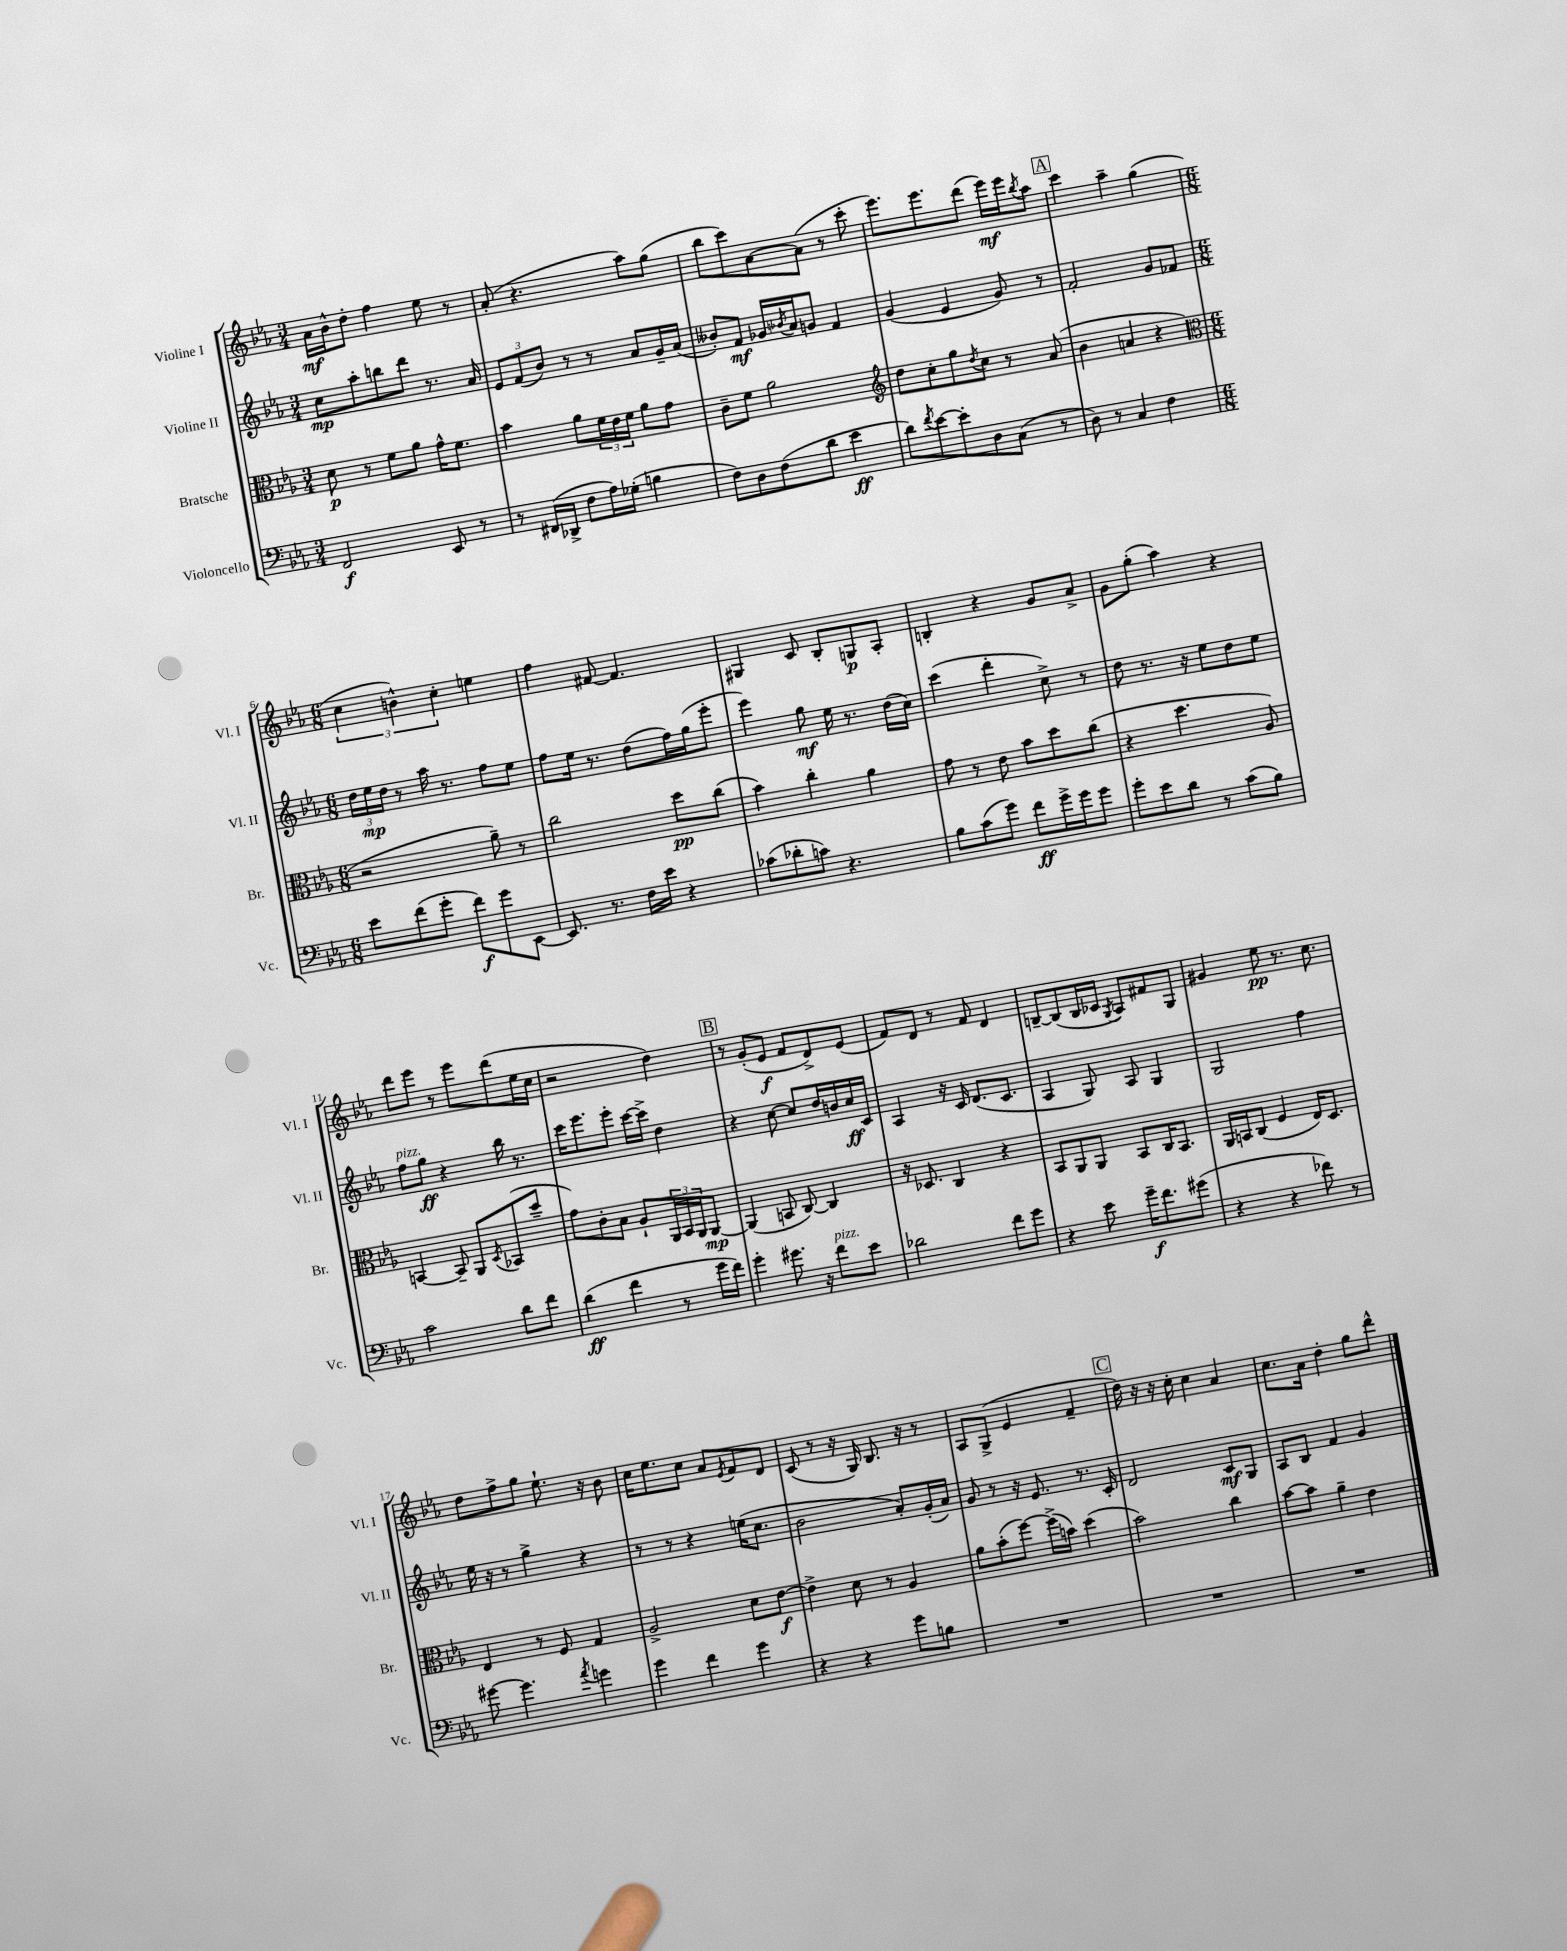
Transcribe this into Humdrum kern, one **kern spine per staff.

**kern	**kern	**kern	**kern
*staff4	*staff3	*staff2	*staff1
*clefF4	*clefC3	*clefG2	*clefG2
*k[b-e-a-]	*k[b-e-a-]	*k[b-e-a-]	*k[b-e-a-]
*M3/4	*M3/4	*M3/4	*M3/4
2FF/	8d\	8cc\L	16a-\LL
.	.	.	16b-^^\J
.	8r	8aa-'\	8dd'\J
.	8f\L	8bb\	4ff\
.	8a-\J	8ddd\J	.
8EE-/	16g^^\LK	8.r	8ee-\
.	8.f\J	.	.
8r	.	.	8r
.	.	16a-/	.
=	=	=	=
8r	4b-\	12e-/L	(8a-'/
.	.	(12f/	.
(16FF#/LL	.	.	4.r
.	.	12b-/J)	.
16DD-^/JJ	.	.	.
8F\L	8a-\L	8r	.
16A-\L)	24f\L	8r	.
.	24e-\	.	.
(16G-'\JJ	.	.	.
.	24f\JJ	.	.
4B\	8a-\L	8a-/L	8aa-\L)
.	8g\J	16g~/L	(8gg\J
.	.	(16a-/JJ	.
=	=	=	=
8F\L)	8c~\L	8b--'/L)	8bb-\L
8D\	8f\J	8f/J	8ccc\)
(8F\	2a-\	16g-/LL	[8a-\
.	.	8qb-/	.
.	.	16a-/J	.
8d\J	.	8g/J	(8a-\]J
4e-\	.	4f/	8r
.	.	.	8ccc'\
=	=	=	=
*	*clefG2	*	*
8d\L)	8dd\L	(4g/	8.eee-\L)
8qf/	.	.	.
[8e-\	8cc'\	.	.
.	.	.	8.eee-\
8e-'\]	8gg\	4e-/	.
.	8qdd/	.	.
8D\	8cc\J	.	(8ddd\J
(8C\J	8r	8g/)	16eee-\LL)
.	.	.	16eee-\J
.	.	.	8qbb-/
8r	(8a-/	8r	8aa-\J
=	=	=	=
8D\)	4b-\	2f'/	4ccc\
8r	.	.	.
4C/	4a/	.	4aa-~\
4F\	4r	8g/L	(4gg\
.	.	8f-/J	.
=	=	=	=
*	*clefC3	*	*
*M6/8	*M6/8	*M6/8	*M6/8
8e-\L	2r	24dd\LL	6cc\
.	.	24ee-\	.
.	.	24dd\JJ	.
(8f\	.	8r	.
.	.	.	6b^^\)
8g'\J	.	16aa-\	.
.	.	8.r	.
.	.	.	6cc'\
8f\L)	.	.	.
8g\	8a-~\)	8ff\L	4ee\
[8EE-\J	8r	8ee-\J	.
=	=	=	=
8.EE-/]	2cc\	8ff\L	4ff\
.	.	16ee-\Jk	.
8.r	.	8.r	.
.	.	.	[8f#/
16F\LL	.	(8dd\L	4.f#/]
16e-\JJ	.	.	.
4r	8dd\L	16ff\L)	.
.	.	(16gg\J	.
.	(8cc\J	8eee-'\J	.
=	=	=	=
(8c-\L	4b-\)	4eee-\)	4G#/
8d-'\	.	.	.
8c\J)	4cc'\	8gg\	8c/
4.r	.	16ee-\	8B-'/L
.	.	8.r	.
.	4a-\	.	8G/
.	.	(16dd\LL	8A-'/J
.	.	16cc\JJ)	.
=	=	=	=
8B-\L	8g\	(4ccc\	4B'/
(8c\	8r	.	.
8g\J)	8e-\	4ddd'\	4r
8f\L	8b-\L	.	.
16g^\L	8dd\	8cc^\)	8g/L
16g\J	.	.	.
8g\J	(8cc\J	8r	8a-^/J
=	=	=	=
8g'\L	4r	8dd\	8g\L
8e-\	.	8.r	(8gg'\J
8d\J	4.dd\	.	4aa-\)
.	.	16r	.
8r	.	8ee-\L	.
(8c\L	.	8dd\	4r
8B-\J)	8A-/)	8ee-\J	.
=	=	=	=
2c\	[4BB/	8ff\L	8ddd\L
.	.	8gg\J	8eee-\J
.	8BB~/]	4r	8r
.	8AA-/L	.	8eee-\L
.	8qD/	.	.
8d\L	(8BB-/	16bb-\	(8ddd\
.	.	8.r	.
8f\J	8dd~/J	.	16ee-\L
.	.	.	16cc\JJ
=	=	=	=
(4d\	8g\L)	16ccc\LK	2r
.	.	8.eee-\	.
.	8c'\	.	.
4f\	8B-\J	8eee-'\J	.
.	8A-`/L	[16ccc\LL	.
.	.	16ccc^\]JJ	.
8r	24AA-/L	4dd\	4dd\)
.	24BB-/	.	.
.	24AA-/J	.	.
16g\LL	[8AA-/J	.	.
16f\JJ)	.	.	.
=	=	=	=
4g'\	(4AA-/]	4r	8r
.	.	.	(8g'/L
8.g#\	8BB/	[8cc\	8e-/J
.	[8C/)	8cc/]L	8f/L
16r	.	.	.
8f\L	4C/]	16dd/L	8d^/)
.	.	16b/	.
8e-\J	.	16cc/	(8e-/J
.	.	16c/JJ	.
=	=	=	=
2d-\	16r	4A-/	8f/L)
.	8.D-/	.	.
.	.	.	8d/J
.	4C/	16r	8r
.	.	16c/	.
.	.	(8.d/L	8f/
8f\L	4r	.	4d/
.	.	8.c/J	.
8g\J	.	.	.
=	=	=	=
4r	8BB-/L	4A-/	[8B~/L
.	8AA-/	.	(8B/]
8e-\	8AA-/J	8G/)	16B/L
.	.	.	16c-/JJ
.	.	.	8qG/
16g~\LK	8BB-/L	8A-/	8A-/L)
8.f\	.	.	.
.	16C/K	4G/	8f#/
.	8.BB-/J	.	.
(8g#\J	.	.	8G/J
=	=	=	=
4r	16AA-/LL	2G/	4g#/
.	16BB/J	.	.
.	(8C/J	.	.
4r	4F/	.	8ee-\
.	.	.	8.r
8f-\)	16E-/LK)	4ff\	.
.	8.D/J	.	8.cc\
8r	.	.	.
=	=	=	=
[8g#\	4E-/	16ee-\	8dd\L
.	.	16r	.
4.g#\]	.	8r	8ff^\
.	8r	4gg^\	8gg\J
.	8F/	.	8.ee-`\
8qa-/	.	.	.
4g\	4G/	4r	.
.	.	.	16r
.	.	.	8b-\
=	=	=	=
4g\	2A-^/	8r	16cc\LK
.	.	.	8.ee-\
.	.	8r	.
4f\	.	4r	8cc\J
.	.	.	8a-/L
.	.	.	8qe-/
4g\	8d\L	(16ee\LK	8f/
.	.	8.cc\J	.
.	[8e-\J	.	8d/J
=	=	=	=
4r	4e-^\]	2b-\	(8c/
.	.	.	8r
4r	8d\	.	16r
.	.	.	16G/)
.	8r	.	8.B-/
8g\L	4A-/	8a-'/L)	.
.	.	.	16r
8B\J	.	(16g'/L	8r
.	.	16a-/JJ)	.
=	=	=	=
2.r	8a-\L	8g/	8A-/L
.	(8b-'\	8r	(8G^/J
.	[8ff\J)	16r	4e-/
.	.	8.e-/	.
.	(16ff^\]LL	.	.
.	16b\JJ)	.	.
.	(4dd\	8.r	4f~/
.	.	16c'/	.
=	=	=	=
2.r	2b-\)	2d/	16dd\)
.	.	.	16r
.	.	.	16r
.	.	.	16cc'\
.	.	.	4cc\
.	4cc\	8c/L	4a-/
.	.	8G/J	.
=	=	=	=
2.r	[8b-\L	8A-/L	8.cc\L
.	8b-\]J	8B-/J	.
.	.	.	16a-\Jk
.	4a-~\	4f/	4dd'\
.	4e-\	4g/	8gg\L
.	.	.	8ddd^^\J
==	==	==	==
*-	*-	*-	*-
